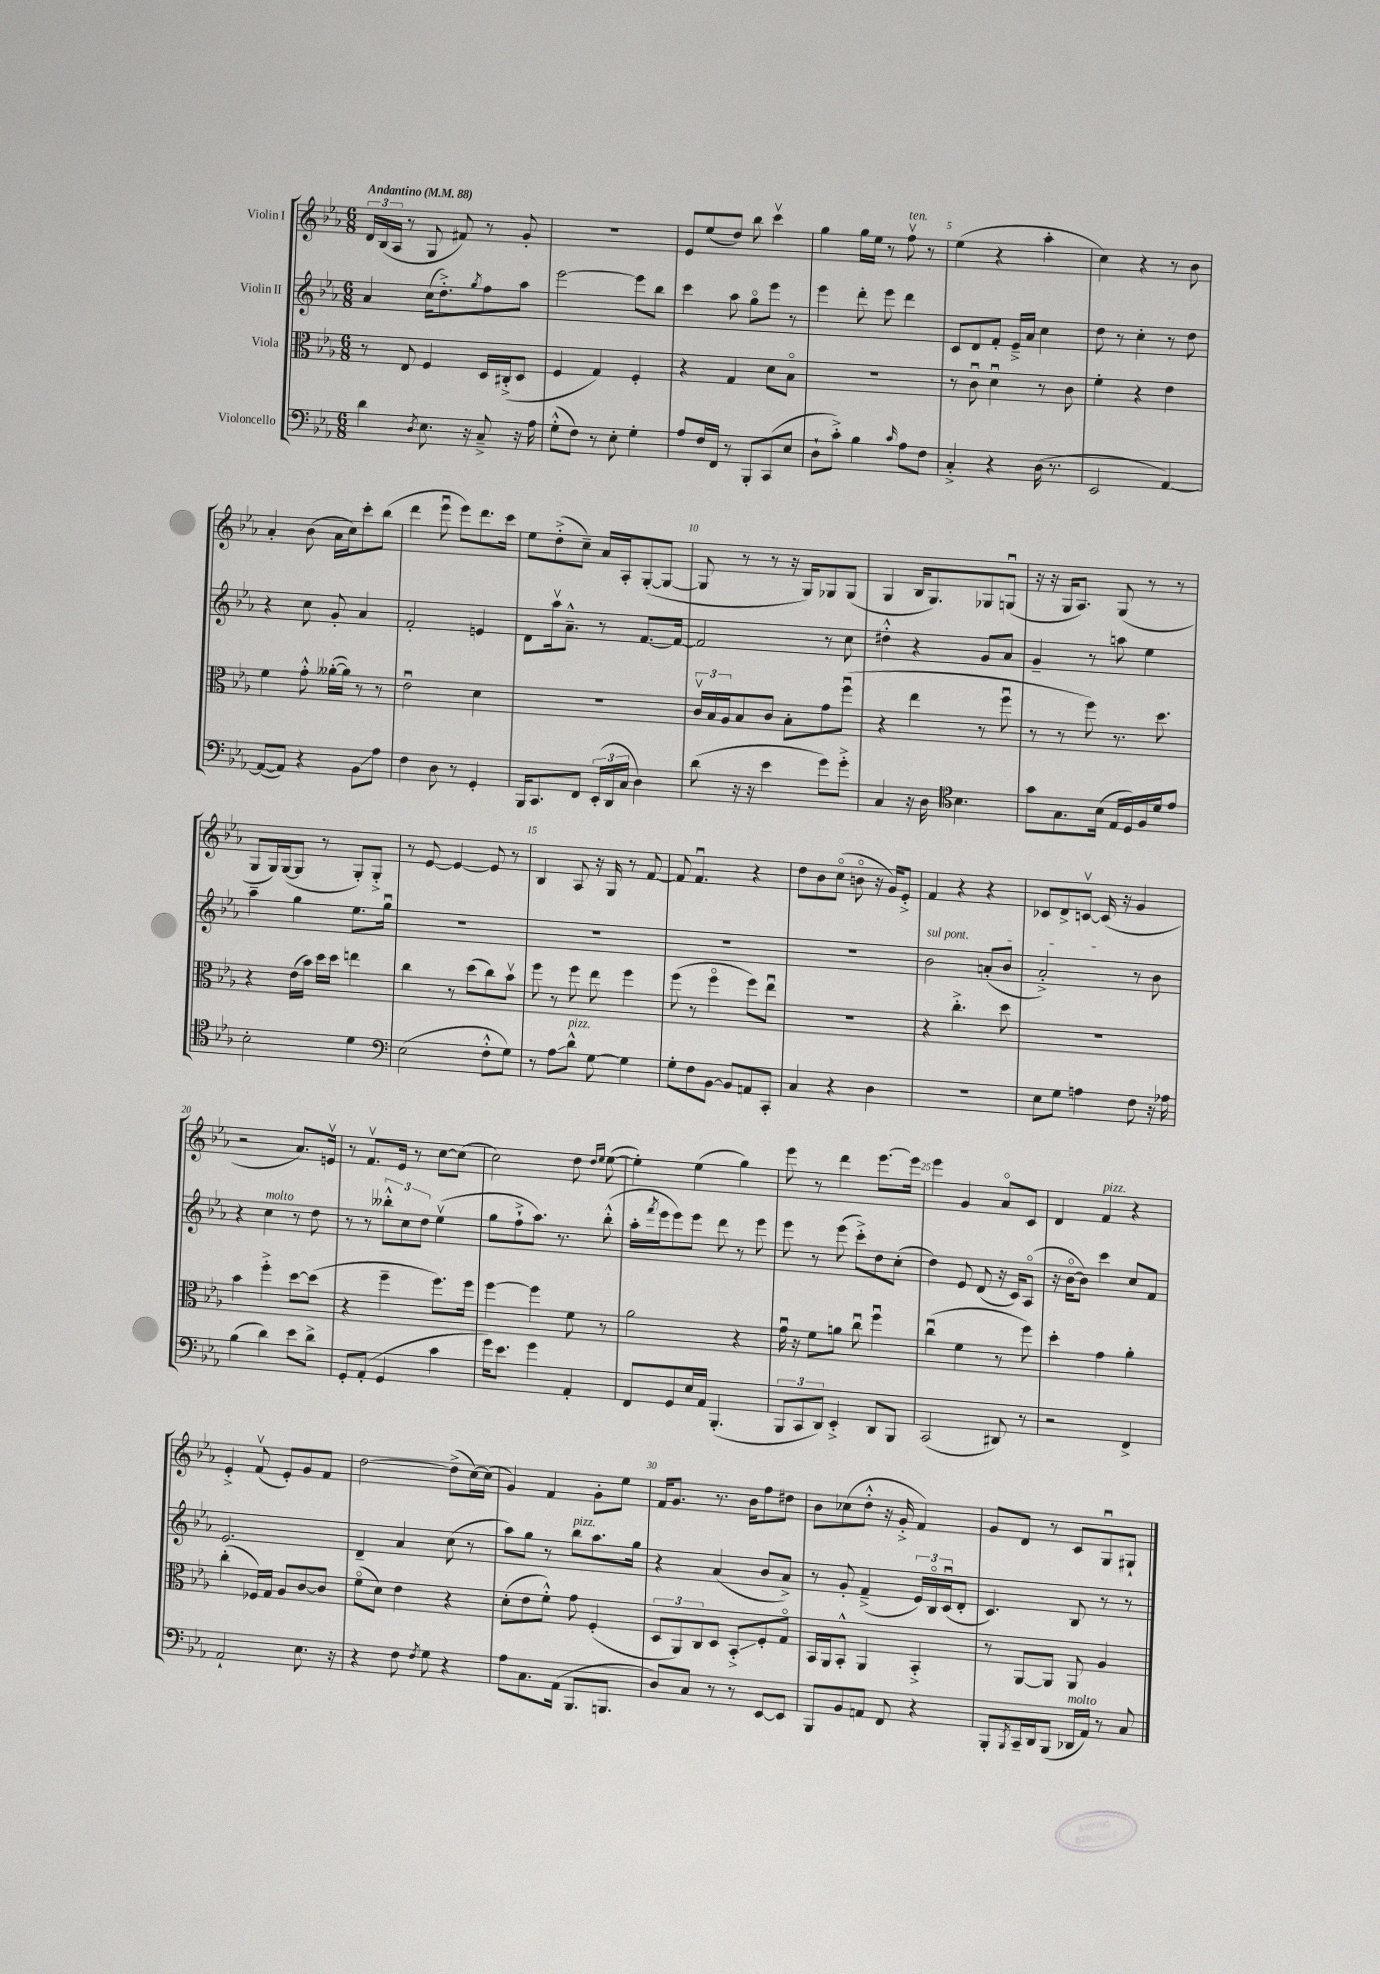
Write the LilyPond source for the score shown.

<<
\new StaffGroup <<
\new Staff = "s0" \with { instrumentName = "Violin I" } {
    \clef treble \key ees \major \numericTimeSignature \time 6/8 \tempo "Andantino" 4 = 88
    \tuplet 3/2 { d'16 bes16( aes16 } r8 g8 fis'8) r8 g'8-. |
    R2. |
    ees'8 ees''8( d''8) bes''8 c'''4\upbow |
    g''4 g''16 ees''16 r8 f''8\upbow^\markup { \italic "ten." } r8 |
    ees''4( r4 aes''4-. |
    c''4) r4 r8 bes'8 |
    aes'4-. bes'8( aes'16 c''16) c'''8-. bes''8( |
    d'''4 ees'''8\downbow ees'''8) d'''8. c'''16 |
    ees''8 d''8-.->( c''8--) aes'16 aes16-. g8~-.( g8~ |
    g8 r8 r8 r16 g16) ges8 ges8( |
    g4 bes16 g8.) ges8 g8\downbow( |
    r16 r16 g16 aes8.) g8( r8 r8 |
    g8 g16) g16~( g8 r8 g8-.) g8-.-> |
    r8 ees'8~ ees'4~ ees'8 r8 |
    bes4 aes8 r16 g16 r8 f'8~ |
    f'8 f'4.\downbow r4 |
    d''8 bes'8 c''8\flageolet( b'8\flageolet r16 g'16) ees'8-.-> |
    f'4 r4 r4 |
    ces'8 d'8-> c'8~\upbow c'16( r16 g'4 |
    r2 aes'8.) e'16\upbow |
    r8 f'8.\upbow ees'16 r8 c''8~ c''8( |
    c''2) d''8 \grace { d''16 ees''16 } ees''8~( |
    ees''4-.) ees''4( g''4) |
    ees'''8 r8 d'''4 ees'''8.~ ees'''16 |
    ees'''4 g'4 aes'8\flageolet c'8 |
    d'4 f'4^\markup { \italic "pizz." } r4 |
    ees'4-.-> f'8\upbow( ees'8-.) g'8 f'8 |
    d''2~ d''8->( c''16~) c''16( |
    g'4) f'4 g'8-. ees''8 |
    f'16 g'8. r8. bes'16 f''8 dis''8 |
    bes'8 ces''8( d''8-.-^ r16 g'16-.-> f'4) |
    g'8 d'8 r8 c'8 g8\downbow gis8-! \bar "|." |
}
\new Staff = "s1" \with { instrumentName = "Violin II" } {
    \clef treble \key ees \major \numericTimeSignature \time 6/8
    aes'4 c''16( d''8.-.->) \acciaccatura { g''8 } f''8 aes''8 |
    ees'''2~ ees'''8 bes''8 |
    c'''4 aes''8 g''8\flageolet ees'''8 r8 |
    ees'''4 d'''8-. ees'''8 d'''4 |
    c'8 d'8 f'8-. ees'16---> aes'16 c''4 |
    d''8 r8 c''4-. r8 d''8 |
    r4 c''8 g'8-. aes'4 |
    f'2-. e'4 |
    d'8 aes''16\upbow aes'8.---^ r8 f'8.~ f'16~ |
    f'2 r8 c''8 |
    dis''4-.-^ r4 g'8 aes'8 |
    g'4-- r8 a''8 ees''4 |
    aes''4-- g''4 ees''8. g''16\downbow |
    R2. |
    R2. |
    R2. |
    R2. |
    \once \override TextSpanner.bound-details.left.text = \markup { \italic "sul pont." } bes'2\startTextSpan a'8-.( bes'8 |
    aes'2-.->\stopTextSpan) r8 bes'8 |
    r4 c''4^\markup { \italic "molto" } r8 d''8 |
    r8 r8 \tuplet 3/2 { beses''8-.-^ c''8 d''8 } ees''4\upbow( |
    g''8 f''8-!-> aes''8.) r8. bes''8-.-^( |
    aes''16-. \acciaccatura { f'''8 } ees'''16 ees'''8) ees'''8 d'''8 r8 ees'''8 |
    ees'''8 r8 ees'''8( c'''8-.->) d''8 c''8-.( |
    d''4) ees'8 d'8( r16 c'16) aes8\flageolet( |
    r16 bes'16~\flageolet bes'8) c'''4 c''8 f'8 |
    ees'2. |
    d'4-- aes'4 c''8( r8 |
    aes''8) g''8 r8 bes''8^\markup { \italic "pizz." } aes''8. g''16 |
    r4 aes'4( bes'8 aes'8->) |
    r8 g'8-. f'4--->( \tuplet 3/2 { ees'16) bes16\flageolet c'16\downbow( } d'8-. |
    c'4.) bes8 r8 r8 \bar "|." |
}
\new Staff = "s2" \with { instrumentName = "Viola" } {
    \clef alto \key ees \major \numericTimeSignature \time 6/8
    r8 ees8 f4 d16 cis16-.->( d8 |
    f4 g4) f4-. |
    r4 g4 d'8 bes8\flageolet |
    R2. |
    r8 c'8\downbow d'4\downbow r8 c'8 |
    f'4-. r4 ees'4 |
    f'4 g'8-.-^ aeses'16~-.( aeses'16) r8 r8 |
    ees'2\downbow d'4 |
    R2. |
    \tuplet 3/2 { c'16\upbow bes16 aes16 } bes8 c'8 bes8-. g'8 f''8\downbow( |
    r4 ees''4 r8 f''8\downbow |
    r8 r8 f''8) r8. d''8. |
    r4 ees'16( bes'16) d''16 d''16 e''4 |
    c''4 r8 d''8( c''8) bes'8\upbow |
    f''8 r8 f''8 ees''8 f''4 |
    f''8( r8 f''4\flageolet f''8) ees''8\downbow |
    R2. |
    r4 c''4.-.-> d''8 |
    R2. |
    bes'4 f''4-.-> d''8~ d''8( |
    r4 f''4-- f''8.) f''16 |
    f''4~ f''4 f'8 r8 |
    aes'2 r4 |
    g'16\downbow r16 f'8 a'8 c''8\downbow f''4\downbow |
    c''4\downbow( f'4 r8 f''8) |
    d''4-. g'4 aes'4-. |
    c''4-.( fes16) g16 aes8 c'8~ c'8 |
    f'8\flageolet( d'8) ees'4 r4 |
    d'8-.( ees'8 f'8-.-^) g'8 f4-.( |
    \tuplet 3/2 { d8 aes,8) c8 } d8 bes,8-.->\glissando f8-. g8\flageolet |
    bes,16 aes,16 bes,8-.-^ aes,4 bes,4-.-> |
    r8 aes,8~ aes,8 aes,8 aes4 \bar "|." |
}
\new Staff = "s3" \with { instrumentName = "Violoncello" } {
    \clef bass \key ees \major \numericTimeSignature \time 6/8
    d'4 \acciaccatura { d8 } ees8. r16 c8---> r16 aes16 |
    g8-.-^( f8) r8 ees8-. g4-. |
    aes8 f16 f,16 r8 bes,,8-. c,8( ees8 |
    d8-! c'8-.->) bes4 \grace { c'16 } aes8 f8 |
    c4-.-> r4 d16( r8. |
    ees,2 aes,4~) |
    aes,8~( aes,8) r4 bes,8\glissando aes8 |
    f4 d8 r8 g,4-. |
    bes,,16 c,8. f,8 \tuplet 3/2 { ees,16-.( d,16 c16 } d4) |
    d'8( r16 r16 ees'4 g'8) g'8-.-> |
    c4 r16 d16 \clef tenor bes4. |
    g'8 g8. bes16( ees16 d16) f16 d'16 ees'8 |
    bes2-. d'4 |
    \clef bass ees2( f8-.-^ g8) |
    r8 aes8\glissando d'8-^^\markup { \italic "pizz." } g8~ g4 |
    g8-. f8 bes,8~ bes,8 a,8 c,8-. |
    c4 r4 d4 |
    R2. |
    ees8 g8 a4 f8 r16 aes16 |
    bes4( d'4) ees'8 d'8-> |
    g,8-. aes,8-.( g,4 c'4 |
    g'16) ees'8. g'4 aes,4-. |
    f,8 g,8 ees16 aes,16 bes,,4.-.( |
    \tuplet 3/2 { bes,,8 c,8 d,8) } ees,4-.-> d,8 bes,,8 |
    c,2( dis,8) r8 |
    r2 f,4-> |
    aes,2-! ees8. r16 |
    r4 f8 \acciaccatura { f8 } g8 r4 |
    aes8 c8. aes,16( bes,,8. b,,8. |
    d8) c8 r8 r8 ees,8~ ees,8 |
    bes,,8 bes,8 a,8 f,8 r4 |
    bes,,8-. \acciaccatura { bes,,8 } c,16-- d,16 bes,,8( des,16^\markup { \italic "molto" } aes,16) r8 c8 \bar "|." |
}
>>
>>
\layout { \context { \Score \override BarNumber.break-visibility = ##(#f #t #t) barNumberVisibility = #(every-nth-bar-number-visible 5) } }
